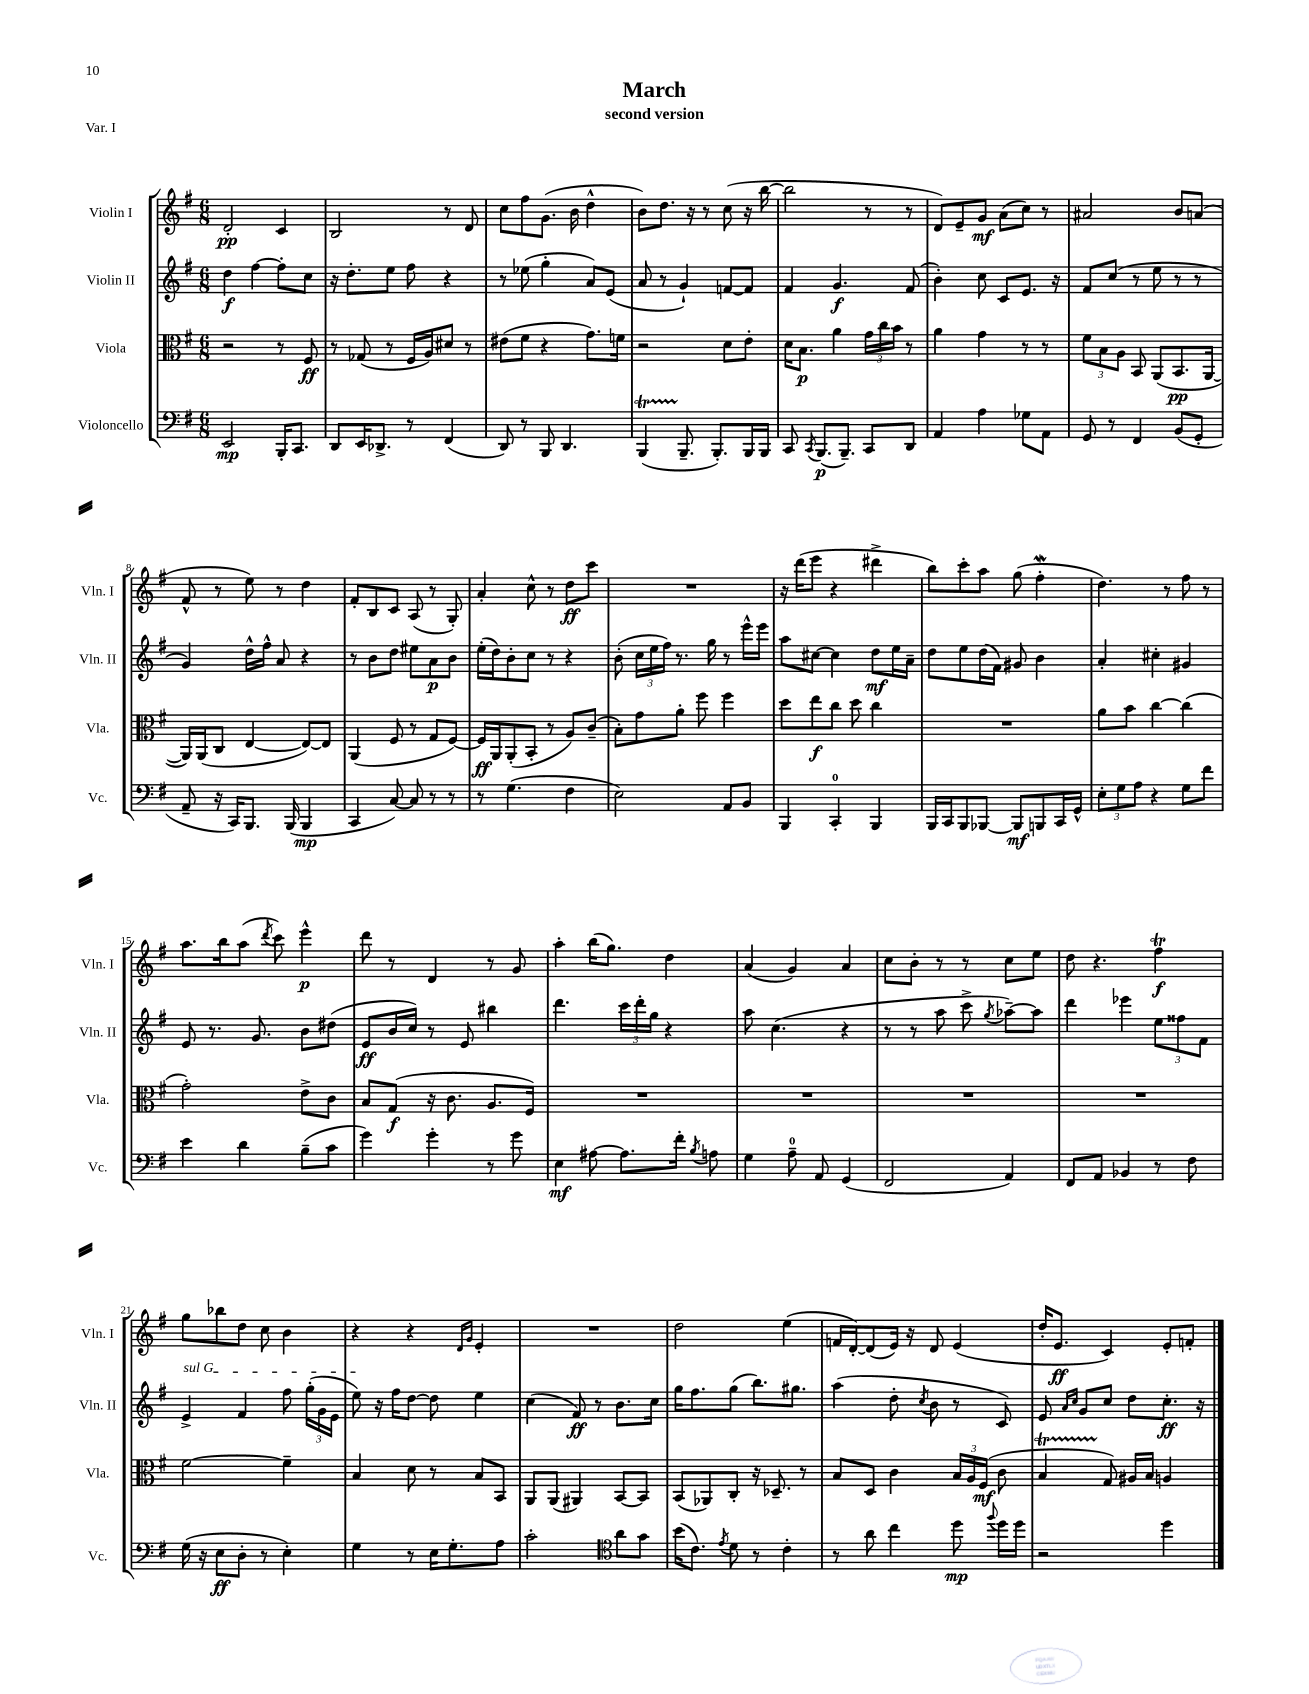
\header { title = "March" subtitle = "second version" piece = "Var. I" }
<<
\new StaffGroup <<
\new Staff = "s0" \with { instrumentName = "Violin I" shortInstrumentName = "Vln. I" } {
    \clef treble \key g \major \numericTimeSignature \time 6/8
    \autoBeamOff d'2-.\pp c'4 |
    b2 r8 d'8 |
    c''8[ fis''8 g'8.]( b'16 d''4-^ |
    b'8[) d''8.] r16 r8 c''8( r16 b''16~ |
    b''2 r8 r8 |
    d'8[) e'8-- g'8]\mf a'8[( c''8]) r8 |
    ais'2 b'8[ a'8]( |
    fis'8-^ r8 e''8) r8 d''4 |
    fis'8[-. b8 c'8] a8( r8 g8-.) |
    a'4-. c''8-^ r8 d''8[\ff c'''8] |
    R2. |
    r16 d'''16[( e'''8] r4 dis'''4-> |
    b''8[) c'''8-. a''8] g''8( fis''4-.\mordent |
    d''4.) r8 fis''8 r8 |
    a''8.[ b''16 a''8]( \acciaccatura { d'''8 } c'''8) e'''4-^\p |
    d'''8 r8 d'4 r8 g'8 |
    a''4-. b''16[( g''8.]) d''4 |
    a'4( g'4) a'4 |
    c''8[ b'8]-. r8 r8 c''8[ e''8] |
    d''8 r4. fis''4\trill\f |
    g''8[ bes''8 d''8] c''8 b'4 |
    r4 r4 \grace { d'16[ g'16] } e'4-. |
    R2. |
    d''2 e''4( |
    f'16[ d'16~-.) d'8( e'16]) r16 d'8 e'4( |
    d''16[-. e'8.]\ff c'4) e'8[-. f'8]-. \bar "|." |
}
\new Staff = "s1" \with { instrumentName = "Violin II" shortInstrumentName = "Vln. II" } {
    \clef treble \key g \major \numericTimeSignature \time 6/8
    \autoBeamOff d''4\f fis''4~ fis''8[-. c''8] |
    r16 d''8.[-. e''8] fis''8 r4 |
    r8 ees''8( g''4-. a'8[) e'8]( |
    a'8 r8 g'4-!) f'8[~ f'8] |
    fis'4 g'4.\f fis'8( |
    b'4-.) c''8 c'8[ e'8.] r16 |
    fis'8[ c''8]( r8 e''8 r8 r8 |
    g'4) d''16[-^ fis''16]-^ a'8 r4 |
    r8 b'8[ d''8] eis''8[ a'8\p b'8] |
    e''16[-.( d''16) b'8-. c''8] r8 r4 |
    b'8-.( \tuplet 3/2 { c''16[ e''16 fis''16]) } r8. g''16 r8 e'''16[-^ e'''16] |
    a''8[ cis''8]~ cis''4 d''8[\mf e''16 a'16]-- |
    d''8[ e''8 d''16( fis'16]) gis'8 b'4 |
    a'4-. cis''4-. gis'4 |
    e'8 r8. g'8. b'8[ dis''8]( |
    e'8[\ff b'16 c''16]) r8 e'8 bis''4 |
    d'''4. \tuplet 3/2 { c'''16[ d'''16-. g''16] } r4 |
    a''8 c''4.( r4 |
    r8 r8 a''8 c'''8-> \acciaccatura { g''8 } aes''8[~--) aes''8] |
    d'''4 ees'''4 \tuplet 3/2 { e''8[ fisis''8 fis'8] } |
    \once \override TextSpanner.bound-details.left.text = \markup { \italic "sul G" } e'4->\startTextSpan fis'4 fis''8 \tuplet 3/2 { g''16[-.( g'16 e'16] } |
    e''8\stopTextSpan) r16 fis''16[ d''8]~ d''8 e''4 |
    c''4( fis'8\ff) r8 b'8.[ c''16] |
    g''16[ fis''8. g''8]( b''8.[) gis''8.] |
    a''4( d''8-. \acciaccatura { c''8 } b'8 r8 c'8) |
    e'8 \grace { a'16[ c''16] } g'8[ c''8] d''8[ c''8.]-.\ff r16 \bar "|." |
}
\new Staff = "s2" \with { instrumentName = "Viola" shortInstrumentName = "Vla." } {
    \clef alto \key g \major \numericTimeSignature \time 6/8
    \autoBeamOff r2 r8 fis8\ff |
    r8 ges8( r8 fis16[ a16) dis'8] r8 |
    eis'8[( fis'8] r4 g'8.[) f'16] |
    r2 d'8[ e'8]-. |
    d'16[ b8.]\p a'4 \tuplet 3/2 { g'16[ c''16 b'16] } r8 |
    a'4 g'4 r8 r8 |
    \tuplet 3/2 { fis'8[ b8 a8] } b,8 a,8[( b,8.\pp a,16]~ |
    a,16[) a,16( c8] e4~ e8[~) e8] |
    a,4( fis8 r8 g8[ fis8]~) |
    fis16[\ff a,16 a,8-.( b,8]-. r8 a8[) c'8]--( |
    b8[-.) g'8 a'8]-. fis''8 fis''4 |
    d''8[ e''8\f c''8] d''8 c''4 |
    R2. |
    a'8[ b'8] c''4~ c''4( |
    g'2-.) e'8[-> c'8] |
    b8[ g8]\f( r16 c'8. a8.[ fis16]) |
    R2. |
    R2. |
    R2. |
    R2. |
    fis'2~ fis'4-- |
    b4 d'8 r8 b8[ b,8] |
    a,8[ a,8]( ais,4) b,8[~ b,8] |
    b,8[( aes,8) c8]-. r16 des8.-- r8 |
    b8[ d8] c'4 \tuplet 3/2 { b16[ a16 fis16]\mf( } c'8 |
    b4\startTrillSpan g8\stopTrillSpan) ais16[ b16] a4 \bar "|." |
}
\new Staff = "s3" \with { instrumentName = "Violoncello" shortInstrumentName = "Vc." } {
    \clef bass \key g \major \numericTimeSignature \time 6/8
    \autoBeamOff e,2\mp b,,16[-. c,8.] |
    d,8[ e,16 des,8.]-> r8 fis,4( |
    d,8) r8 b,,8 d,4. |
    b,,4\startTrillSpan( b,,8.--\stopTrillSpan b,,8.[-.) b,,16 b,,16] |
    c,8 \acciaccatura { c,8 } b,,8.[\p( b,,8.]--) c,8[ d,8] |
    a,4 a4 ges8[ a,8] |
    g,8 r8 fis,4 b,8[( g,8]-. |
    a,8-- r16 c,16[) b,,8.] b,,16( b,,4\mp |
    c,4 c8~) c8 r8 r8 |
    r8 g4.( fis4 |
    e2) a,8[ b,8] |
    b,,4 c,4-0-. b,,4 |
    b,,16[ c,16 b,,8 bes,,8]~ bes,,8[\mf b,,8 c,16 g,16]-^ |
    \tuplet 3/2 { e8[-. g8 a8] } r4 g8[ fis'8] |
    e'4 d'4 b8[--( c'8] |
    g'4) g'4-. r8 g'8 |
    e4\mf ais8~ ais8.[ fis'16]-. \acciaccatura { b8 } a8 |
    g4 a8-0-- a,8 g,4( |
    fis,2 a,4) |
    fis,8[ a,8] bes,4 r8 fis8 |
    g16( r16 e8[\ff d8]-. r8 e4-.) |
    g4 r8 e16[ g8.-. a8] |
    c'2-. \clef tenor a'8[ g'8] |
    b'16[( c'8.]) \acciaccatura { e'8 } d'8 r8 c'4-. |
    r8 a'8 c''4 d''8\mp \appoggiatura { fis''8 } d''16[ d''16] |
    r2 d''4 \bar "|." |
}
>>
>>
